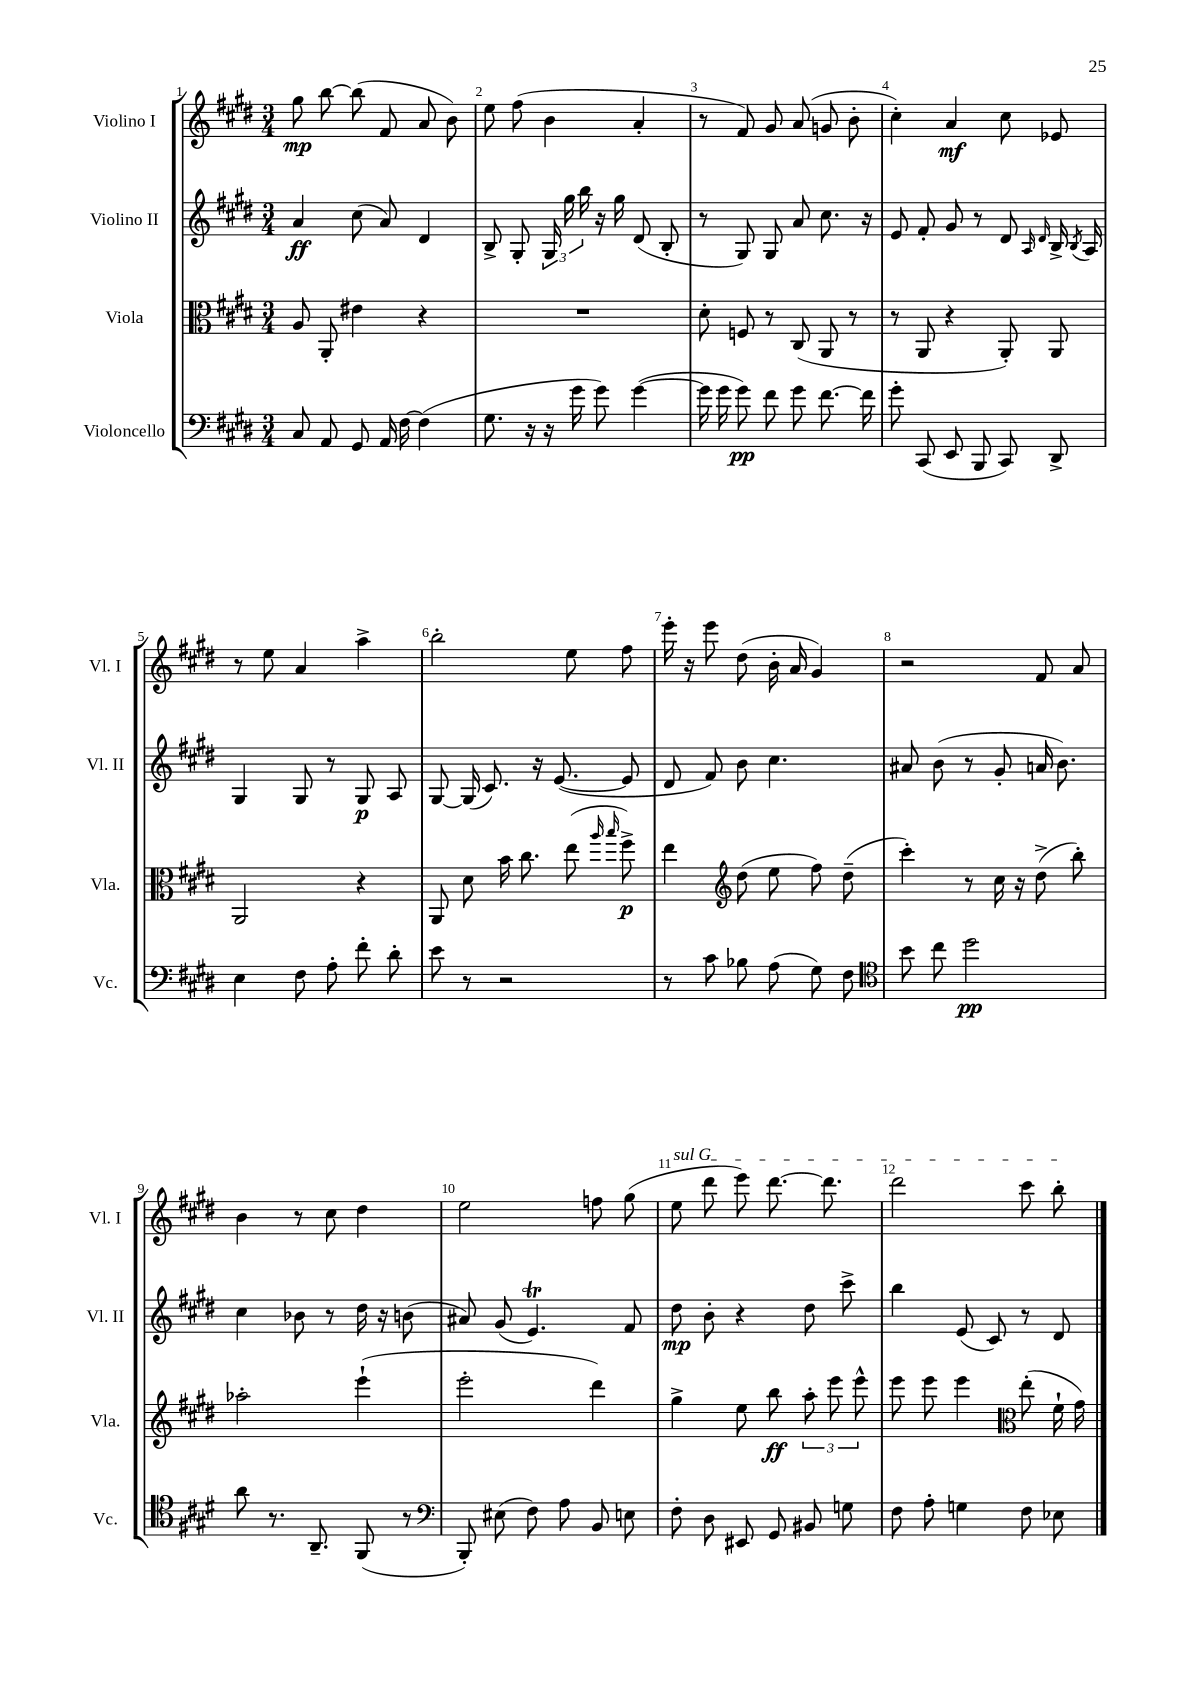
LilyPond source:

<<
\new StaffGroup <<
\new Staff = "s0" \with { instrumentName = "Violino I" shortInstrumentName = "Vl. I" } {
    \clef treble \key e \major \numericTimeSignature \time 3/4
    \autoBeamOff gis''8\mp b''8~ b''8( fis'8 a'8 b'8) |
    e''8 fis''8( b'4 a'4-. |
    r8 fis'8) gis'8 a'8( g'8 b'8-. |
    cis''4-.) a'4\mf cis''8 ees'8 |
    r8 e''8 a'4 a''4-> |
    b''2-. e''8 fis''8 |
    e'''16-. r16 e'''8 dis''8( b'16-. a'16 gis'4) |
    r2 fis'8 a'8 |
    b'4 r8 cis''8 dis''4 |
    e''2 f''8 gis''8( |
    \once \override TextSpanner.bound-details.left.text = \markup { \italic "sul G" } e''8\startTextSpan dis'''8 e'''8) dis'''8.~ dis'''8. |
    dis'''2 cis'''8 b''8-.\stopTextSpan \bar "|." |
}
\new Staff = "s1" \with { instrumentName = "Violino II" shortInstrumentName = "Vl. II" } {
    \clef treble \key e \major \numericTimeSignature \time 3/4
    \autoBeamOff a'4\ff cis''8( a'8) dis'4 |
    b8-> gis8-. \tuplet 3/2 { gis16 gis''16 b''16 } r16 gis''16 dis'8( b8-. |
    r8 gis8) gis8 a'8 cis''8. r16 |
    e'8 fis'8-. gis'8 r8 dis'8 \grace { a16 dis'16 } b16-> \acciaccatura { b8 } a16 |
    gis4 gis8 r8 gis8\p a8 |
    gis8~ gis16( cis'8.) r16 e'8.~( e'8 |
    dis'8 fis'8) b'8 cis''4. |
    ais'8 b'8( r8 gis'8-. a'16 b'8.) |
    cis''4 bes'8 r8 dis''16 r16 b'8( |
    ais'8) gis'8( e'4.\trill) fis'8 |
    dis''8\mp b'8-. r4 dis''8 cis'''8-> |
    b''4 e'8( cis'8) r8 dis'8 \bar "|." |
}
\new Staff = "s2" \with { instrumentName = "Viola" shortInstrumentName = "Vla." } {
    \clef alto \key e \major \numericTimeSignature \time 3/4
    \autoBeamOff a8 a,8-. eis'4 r4 |
    R2. |
    dis'8-. f8 r8 cis8( a,8 r8 |
    r8 a,8 r4 a,8-.) a,8 |
    a,2 r4 |
    a,8 dis'8 b'16 cis''8. e''8( \grace { a''16 b''16 } fis''8->\p) |
    e''4 \clef treble dis''8( e''8 fis''8) dis''8--( |
    cis'''4-.) r8 cis''16 r16 dis''8->( b''8-.) |
    aes''2-. e'''4-!( |
    e'''2-. dis'''4) |
    gis''4-> e''8 b''8\ff \tuplet 3/2 { a''8-. e'''8 e'''8-^ } |
    e'''8 e'''8 e'''4 \clef alto e''8-.( fis'16-! gis'16) \bar "|." |
}
\new Staff = "s3" \with { instrumentName = "Violoncello" shortInstrumentName = "Vc." } {
    \clef bass \key e \major \numericTimeSignature \time 3/4
    \autoBeamOff cis8 a,8 gis,8 a,16 fis16~ fis4( |
    gis8. r16 r16 gis'16 gis'8) gis'4~( |
    gis'16 gis'16 gis'8\pp) fis'8 gis'8 fis'8.~ fis'16 |
    gis'8-. cis,8( e,8 b,,8 cis,8) dis,8-> |
    e4 fis8 a8-. fis'8-. dis'8-. |
    e'8 r8 r2 |
    r8 cis'8 bes8 a8( gis8) fis8 |
    \clef tenor b'8 cis''8 dis''2\pp |
    a'8 r8. a,8.-- fis,8( r8 |
    \clef bass b,,8-.) eis8( fis8) a8 b,8 e8 |
    fis8-. dis8 eis,8 gis,8 bis,8 g8 |
    fis8 a8-. g4 fis8 ees8 \bar "|." |
}
>>
>>
\layout { \context { \Score \override BarNumber.break-visibility = ##(#f #t #t) barNumberVisibility = #all-bar-numbers-visible } }
